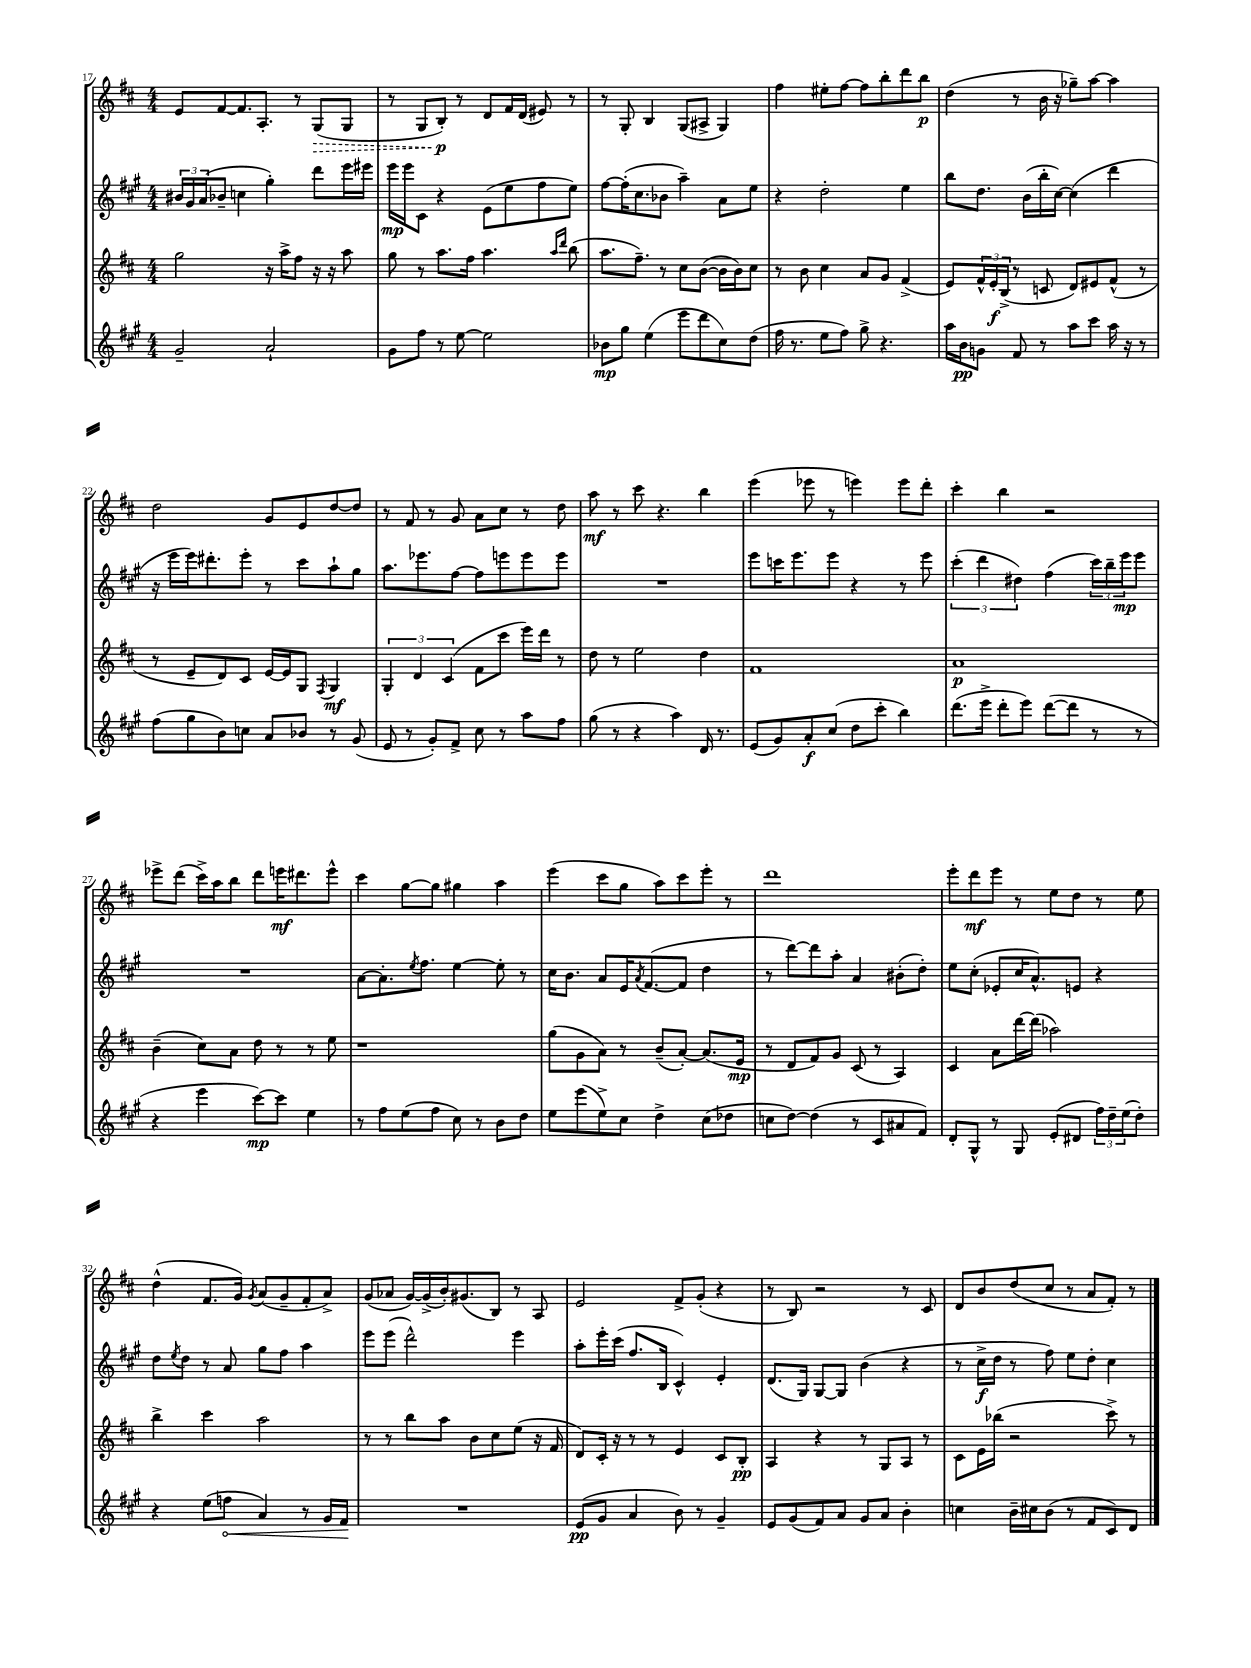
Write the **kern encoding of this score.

**kern	**kern	**kern	**kern
*staff4	*staff3	*staff2	*staff1
*clefG2	*clefG2	*clefG2	*clefG2
*k[f#c#g#]	*k[f#c#]	*k[f#c#g#]	*k[f#c#]
*M4/4	*M4/4	*M4/4	*M4/4
2g#~/	2gg\	24b#/LL	8e/L
.	.	24g#/	.
.	.	(24a/J	.
.	.	8b-~/J	[8f#/
.	.	4cc\	8.f#/]
.	.	.	8.A'/J
2a`/	16r	4gg#'\)	.
.	16aa^\LK	.	.
.	8ff#\J	.	8r
.	16r	8ddd\L	(8G/L
.	16r	.	.
.	8aa\	16eee\L	8G/J
.	.	16eee#\JJ	.
=	=	=	=
8g#\L	8gg\	16eee\LL	8r
.	.	16eee\J	.
8ff#\J	8r	8c#\J	8G/L
8r	8.aa\L	4r	8B'/J)
[8ee\	.	.	8r
.	16ff#\Jk	.	.
2ee\]	4.aa\	(8e\L	8d/L
.	.	8ee\	16f#/L
.	.	.	(16d/JJ
.	.	8ff#\	8e#/)
.	16qqaa/LL	.	.
.	16qqddd/JJ	.	.
.	(8bb\	8ee\J)	8r
=	=	=	=
8b-\L	8.aa\L	[8ff#\L	8r
8gg#\J	.	(16ff#'\]K	8G'/
.	8.ff#~\J)	8.cc#\	.
(4ee\	.	.	4B/
.	8r	8b-\J	.
8eee\L	8cc#\L	4aa~\)	(8G/L
8ddd\	([8b\J	.	8A#^/J
8cc#\)	16b\]LL	8a\L	4G/)
.	16b\J)	.	.
(8dd\J	8cc#\J	8ee\J	.
=	=	=	=
16ff#\	8r	4r	4ff#\
8.r	.	.	.
.	8b\	.	.
8ee\L	4cc#\	2dd'\	8ee#'\L
8ff#\J)	.	.	[8ff#\J
8gg#^\	8a/L	.	8ff#\]L
4.r	8g/J	.	8bb'\
.	(4f#^/	4ee\	8ddd\
.	.	.	8bb\J
=	=	=	=
16aa\LL	8e/L)	8bb\L	(4dd\
16b\J	.	.	.
8g\J	24f#^^/L	8.dd\J	.
.	24e'/	.	.
.	(24B^/JJ	.	.
8f#/	8r	.	8r
.	.	(16b\LL	.
8r	8c/	16bb'\	16b\
.	.	[16cc#\JJ)	16r
8aa\L	8d/L)	(4cc#\]	8gg-~\L)
8ccc#\J	8e#/	.	[8aa\J
16aa\	(8f#^^/J	4ddd\	4aa\]
16r	.	.	.
8r	8r	.	.
=	=	=	=
(8ff#\L	8r	16r	2dd\
.	.	16eee\LL	.
8gg#\	8e~/L	16eee\J)	.
.	.	8.ddd#'\	.
8b\)	8d/)	.	.
8cc\J	8c#/J	8eee'\J	.
8a/L	[16e/LL	8r	8g/L
.	16e/]J	.	.
8b-/J	8G/J	8ccc#\L	8e/
.	8qF#/	.	.
8r	4G/	8aa`\	[8dd/
(8g#/	.	8gg#\J	8dd/]J
=	=	=	=
8e/	6G'/	8.aa\L	8r
8r	.	.	8f#/
.	6d/	.	.
.	.	8.eee-\	.
8g#'/L)	.	.	8r
.	(6c#/	.	.
8f#^/J	.	[8ff#\J	8g/
8cc#\	8f#\L	8ff#\]L	8a\L
8r	8ccc#\J	8eee\	8cc#\J
8aa\L	16eee\LL)	8eee\	8r
.	16ddd\JJ	.	.
8ff#\J	8r	8eee\J	8dd\
=	=	=	=
(8gg#\	8dd\	1r	8aa\
8r	8r	.	8r
4r	2ee\	.	8ccc#\
.	.	.	4.r
4aa\)	.	.	.
16d/	4dd\	.	4bb\
8.r	.	.	.
=	=	=	=
(8e/L	1f#	8eee\L	(4eee\
8g#/)	.	16ccc\K	.
.	.	8.eee\	.
8a'/	.	.	8eee-\
(8cc#/J	.	8eee\J	8r
8dd\L	.	4r	4eee\)
8ccc#'\J	.	.	.
4bb\)	.	8r	8eee\L
.	.	8eee\	8ddd'\J
=	=	=	=
(8.ddd\L	1a	(6ccc#'\	4ccc#'\
.	.	6ddd\	.
16eee^\Jk	.	.	.
8ddd'\L	.	.	4bb\
.	.	6dd#\)	.
8eee\J)	.	.	.
([8ddd\L	.	(4ff#\	2r
8ddd\]J	.	.	.
8r	.	24ccc#\LL)	.
.	.	24bb~\	.
.	.	24eee\J	.
8r	.	8eee\J	.
=	=	=	=
4r	(4b~\	1r	8eee-^\L
.	.	.	(8ddd\J
4eee\	8cc#\L)	.	16ccc#^\LL)
.	.	.	16aa\J
.	8a\J	.	8bb\J
[8ccc#\L)	8dd\	.	8ddd\L
8ccc#\]J	8r	.	16eee\K
.	.	.	8.ddd#\
4ee\	8r	.	.
.	8ee\	.	8eee^^\J
=	=	=	=
8r	1r	[8a\L	4ccc#\
8ff#\L	.	8.a'\]	.
(8ee\	.	.	[8gg\L
.	.	8qee/	.
.	.	8.ff#\J	.
8ff#\J	.	.	8gg\]J
8cc#\)	.	[4ee\	4gg#\
8r	.	.	.
8b\L	.	8ee'\]	4aa\
8dd\J	.	8r	.
=	=	=	=
8ee\L	(8gg\L	16cc#\LK	(4eee\
.	.	8.b\J	.
(8eee\	8g\	.	.
8ee^\)	8a\J)	8a/L	8ccc#\L
8cc#\J	8r	16e/K	8gg\J
.	.	8qa/	.
.	.	([8.f#/	.
4dd^\	(8b~/L	.	8aa\L)
.	[8a'/J)	8f#/]J	8ccc#\
(8cc#\L	(8.a/]L	4dd\	8eee'\J
8dd-\J	.	.	8r
.	16e/Jk	.	.
=	=	=	=
8cc\L	8r	8r	1ddd
[8dd\J)	8d/L	[8ddd\L)	.
(4dd\]	8f#/)	8ddd\]	.
.	8g/J	8aa'\J	.
8r	(8c#/	4a/	.
8c#/L	8r	.	.
8a#/	4A/)	(8b#'\L	.
8f#/J)	.	8dd'\J)	.
=	=	=	=
8d'/L	4c#/	8ee\L	8eee'\L
8G#^^/J	.	(8cc#'\J	8ddd\
8r	8a\L	8e-'/L	8eee\J
8G#/	[16ddd\L	16cc#/K	8r
.	(16ddd\]JJ	8.a^^/)	.
(8e'/L	2aa-\)	.	8ee\L
8d#/J	.	8e/J	8dd\J
24ff#\LL)	.	4r	8r
24dd~\	.	.	.
(24ee\J	.	.	.
8dd'\J)	.	.	8ee\
=	=	=	=
4r	4bb^\	8dd\L	(4dd^^\
.	.	8qee/	.
.	.	8dd\J	.
(8ee\L	4ccc#\	8r	8.f#/L
8ff\J	.	8a/	.
.	.	.	16g/Jk)
.	.	.	8qg/
4a/)	2aa\	8gg#\L	(8a/L
.	.	8ff#\J	8g~/
8r	.	4aa\	8f#'/
16g#/LL	.	.	8a^/J)
16f#/JJ	.	.	.
=	=	=	=
1r	8r	8eee\L	(8g/L
.	8r	(8eee\J	8a-/J
.	8bb\L	2ddd^^\)	[16g/LL)
.	.	.	(16g^/]
.	8aa\J	.	16b'/J)
.	.	.	(8.g#/
.	8b\L	.	.
.	8cc#\	.	8B/J)
.	(8ee\J	4eee\	8r
.	16r	.	8A/
.	16f#/	.	.
=	=	=	=
(8e/L	8d/L)	8aa'\L	2e/
8g#/J	16c#'/Jk	16eee'\L	.
.	16r	(16ccc#\JJ	.
4a/	8r	8.ff#/L	.
.	8r	.	.
.	.	16B/Jk	.
8b\)	4e/	4c#^^/)	8f#^/L
8r	.	.	(8g'/J
4g#~/	8c#/L	4e'/	4r
.	8B'/J	.	.
=	=	=	=
8e/L	4A/	(8.d/L	8r
(8g#/	.	.	8B/)
.	.	16G#/Jk)	.
8f#/)	4r	[8G#/L	2r
8a/J	.	8G#/]J	.
8g#/L	8r	(4b\	.
8a/J	8G/L	.	.
4b'\	8A/J	4r	8r
.	8r	.	8c#/
=	=	=	=
4cc\	8c#\L	8r	8d/L
.	16e\L	16cc#^\LL	8b/
.	(16bb-\JJ	16dd\JJ	.
16b~\LL	2r	8r	(8dd/
16cc#\J	.	.	.
(8b\J	.	8ff#\)	8cc#/J
8r	.	8ee\L	8r
8f#/L	.	8dd'\J	8a/L
8c#/)	8ccc#^\)	4cc#\	8f#'/J)
8d/J	8r	.	8r
==	==	==	==
*-	*-	*-	*-
